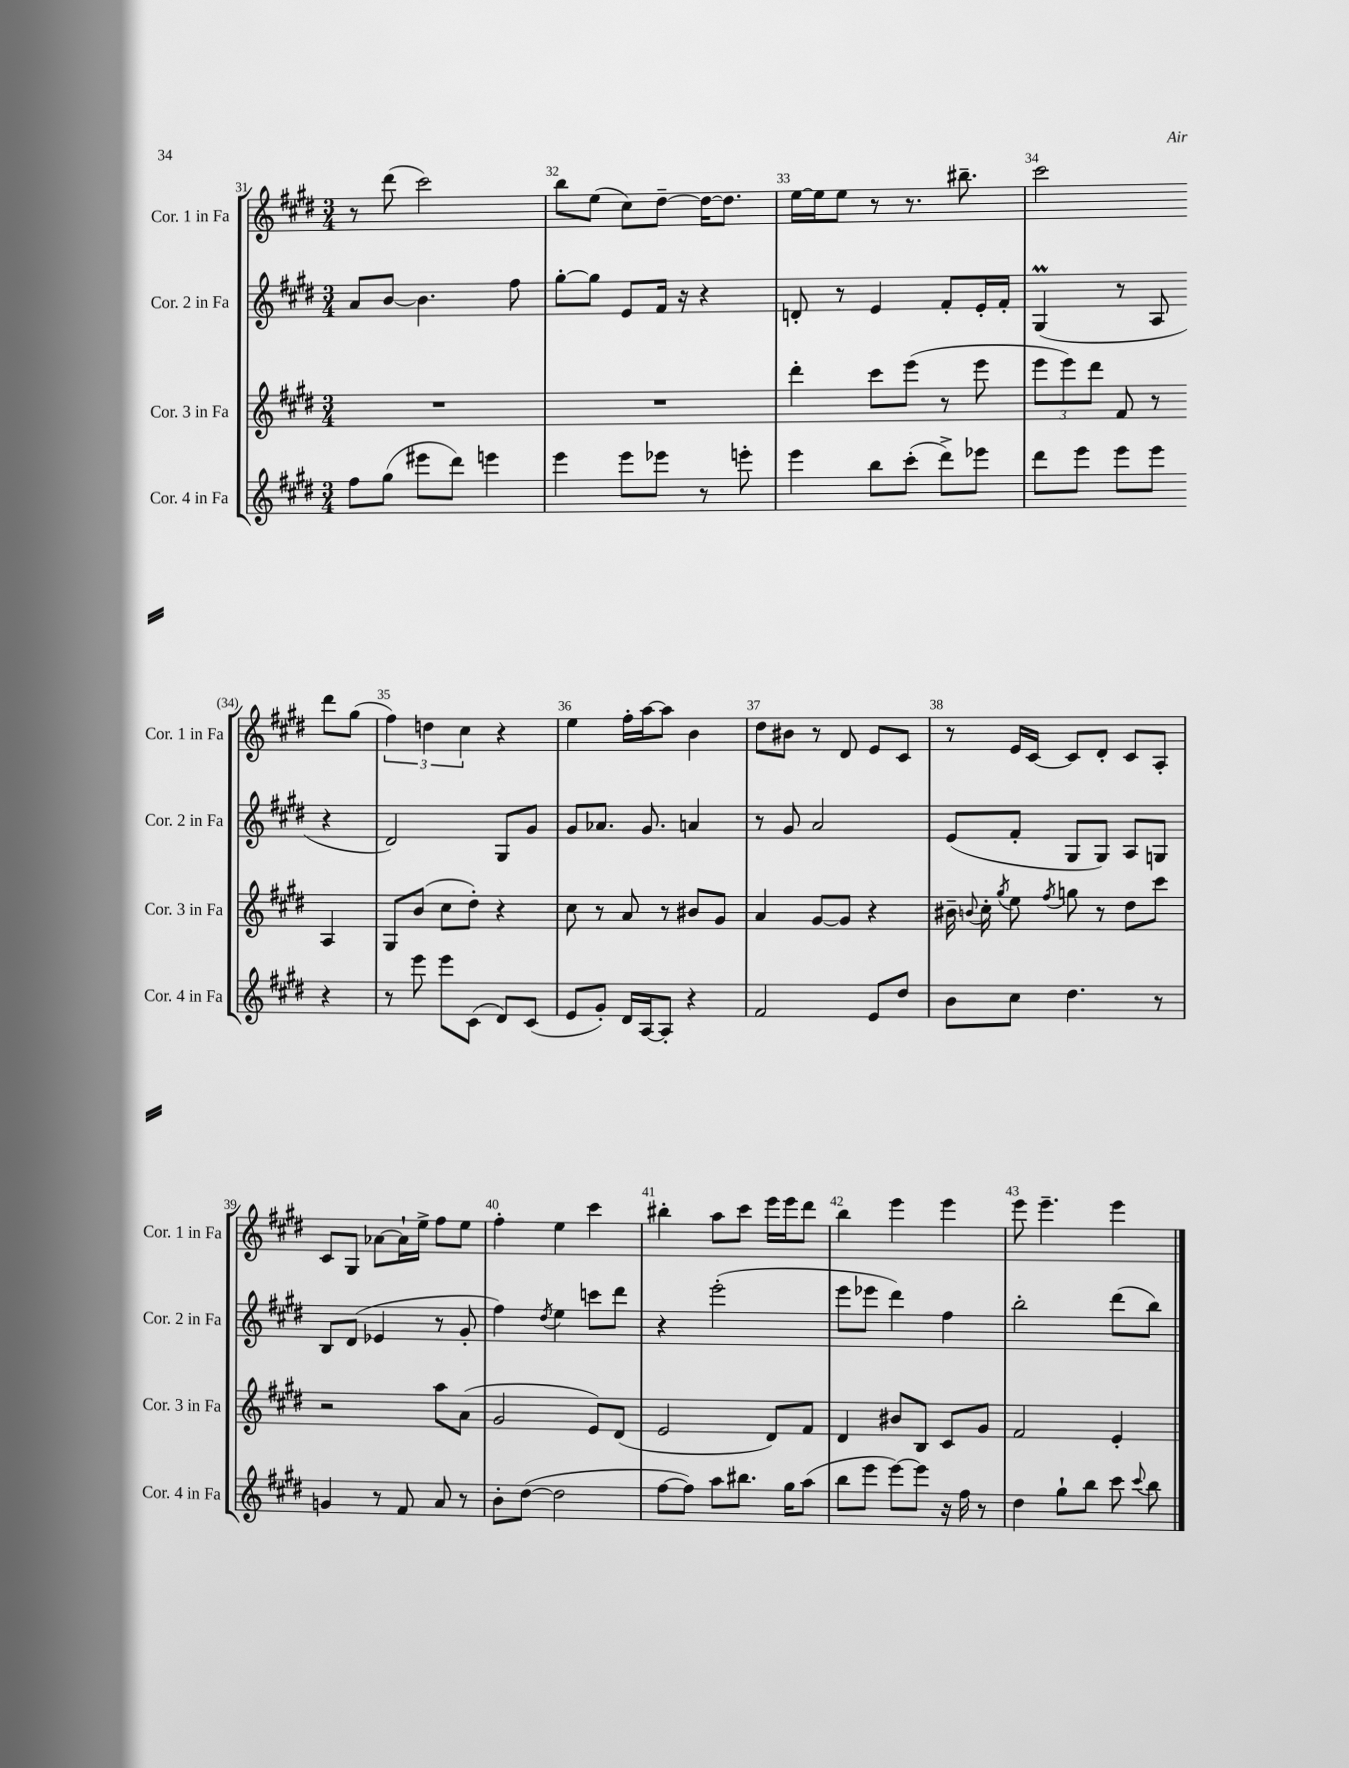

**kern	**kern	**kern	**kern
*staff4	*staff3	*staff2	*staff1
*clefG2	*clefG2	*clefG2	*clefG2
*k[f#c#g#d#]	*k[f#c#g#d#]	*k[f#c#g#d#]	*k[f#c#g#d#]
*M3/4	*M3/4	*M3/4	*M3/4
8ff#\L	2.r	8a/L	8r
(8gg#\J	.	[8b/J	(8ddd#\
8eee#\L	.	4.b\]	2ccc#\)
8ddd#\J)	.	.	.
4eee\	.	.	.
.	.	8ff#\	.
=	=	=	=
4eee\	2.r	[8gg#'\L	8bb\L
.	.	8gg#\]J	(8ee\J
8eee\L	.	8e/L	8cc#\L)
8eee-\J	.	16f#/Jk	[8dd#~\J
.	.	16r	.
8r	.	4r	16dd#\_LK
.	.	.	8.dd#\]J
8eee'\	.	.	.
=	=	=	=
4eee\	4ddd#'\	8d'/	[16ee\LL
.	.	.	16ee\]J
.	.	8r	8ee\J
8bb\L	8ccc#\L	4e/	8r
(8ccc#'\J	(8eee\J	.	8.r
8ddd#^\L)	8r	8f#'/L	.
.	.	.	8.bb#~\
8eee-\J	8eee\	16e'/L	.
.	.	16f#'/JJ	.
=	=	=	=
8ddd#\L	12eee\L	(4G#/	2ccc#\
.	12eee\)	.	.
8eee\J	.	.	.
.	12ddd#\J	.	.
8eee\L	8f#/	8r	.
8eee\J	8r	8A/	.
4r	4A/	4r	8ddd#\L
.	.	.	(8gg#\J
=	=	=	=
8r	8G#/L	2d#/)	6ff#\)
8eee\	(8b/J	.	.
.	.	.	6dd\
8eee\L	8cc#\L	.	.
.	.	.	6cc#\
(8c#\J	8dd#'\J)	.	.
8d#/L)	4r	8G#/L	4r
(8c#/J	.	8g#/J	.
=	=	=	=
8e/L	8cc#\	8g#/L	4ee\
8g#'/J)	8r	8.a-/J	.
16d#/LL	8a/	.	16ff#'\LL
[16A/J	.	8.g#/	[16aa\J
8A'/]J	8r	.	8aa\]J
4r	8b#/L	4a/	4b\
.	8g#/J	.	.
=	=	=	=
2f#/	4a/	8r	8dd#\L
.	.	8g#/	8b#\J
.	[8g#/L	2a/	8r
.	8g#/]J	.	8d#/
8e/L	4r	.	8e/L
8dd#/J	.	.	8c#/J
=	=	=	=
8b\L	16b#~\	(8e/L	8r
.	8qqb/	.	.
.	16cc#'\	.	.
.	8qgg#/	.	.
8cc#\J	8ee\	8f#'/J	16e/LL
.	.	.	[16c#/JJ
.	8qff#/	.	.
4.dd#\	8gg\	8G#/L	8c#/]L
.	8r	8G#/J)	8d#'/J
.	8dd#\L	8A/L	8c#/L
8r	8ccc#\J	8G/J	8A'/J
=	=	=	=
4g/	2r	8B/L	8c#/L
.	.	(8d#/J	8G#/J
8r	.	4e-/	[8a-\L
8f#/	.	.	16a-`\]L
.	.	.	16ee^\JJ
8a/	8aa\L	8r	8ff#\L
8r	(8a\J	8g#'/	8ee\J
=	=	=	=
8b'\L	2g#/	4ff#\)	4ff#'\
([8dd#\J	.	.	.
.	.	8qdd#/	.
2dd#\]	.	4ee\	4ee\
.	8e/L)	8ccc\L	4ccc#\
.	(8d#/J	8ddd#\J	.
=	=	=	=
[8ff#\L	2e/	4r	4bb#'\
8ff#\]J)	.	.	.
8aa\L	.	(2eee'\	8aa\L
8.bb#\J	.	.	8ccc#\J
.	8d#/L)	.	16eee\LL
16gg#\LK	.	.	16eee\J
(8aa\J	8f#/J	.	8ddd#\J
=	=	=	=
8bb\L	4d#/	8eee\L	4bb\
8eee\J	.	8eee-\J	.
[8eee\L)	8b#/L	4ddd#\)	4eee\
8eee\]J	8B/J	.	.
16r	8c#/L	4ff#\	4eee\
16ff#\	.	.	.
8r	8g#/J	.	.
=	=	=	=
4dd#\	2f#/	2bb'\	8eee\
.	.	.	4.eee~\
8gg#`\L	.	.	.
8bb\J	.	.	.
8ccc#\	4e'/	(8ddd#\L	4eee\
8qqccc#/	.	.	.
8bb\	.	8bb\J)	.
==	==	==	==
*-	*-	*-	*-
